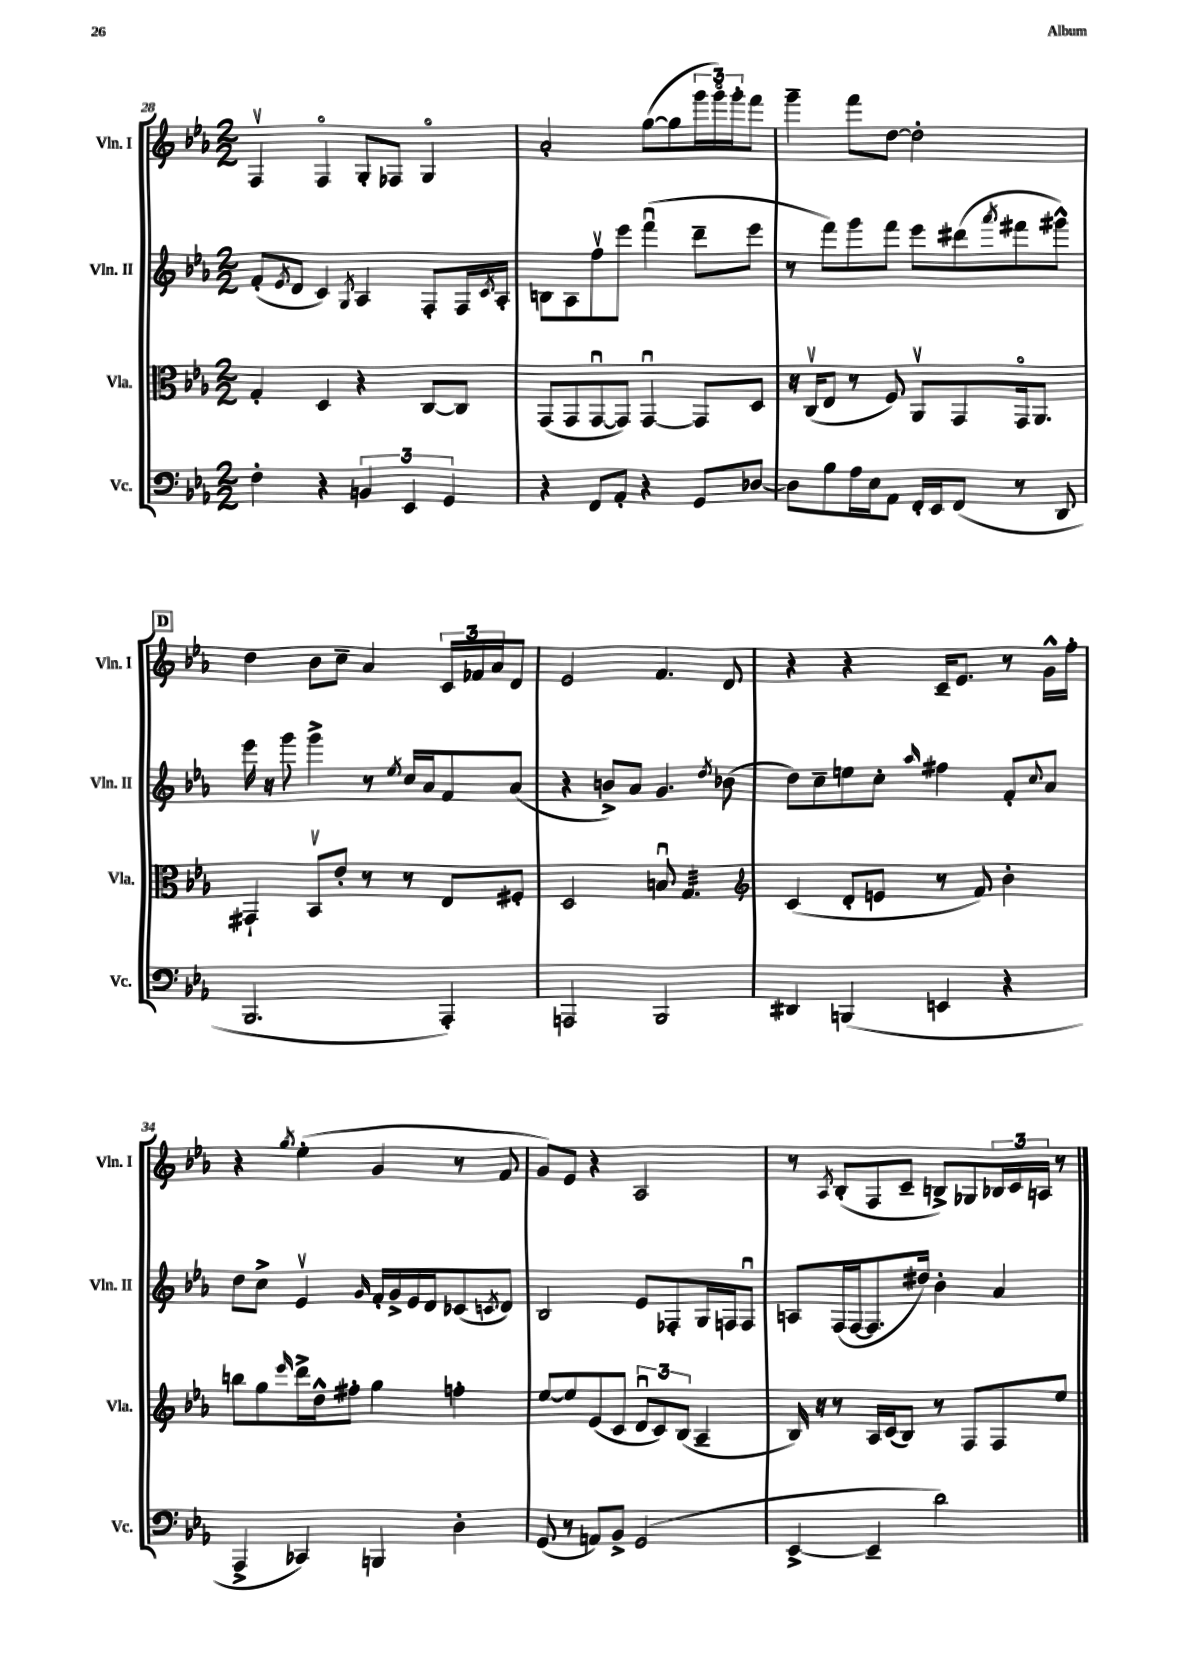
<<
\new StaffGroup <<
\new Staff = "s0" \with { instrumentName = "Vln. I" shortInstrumentName = "Vln. I" } {
    \clef treble \key ees \major \numericTimeSignature \time 2/2
    f4\upbow f4\flageolet g8-. fes8 g4\flageolet |
    aes'2-. g''8~( g''8 \tuplet 3/2 { g'''16 g'''16\flageolet) g'''16-. } f'''8 |
    g'''4-- f'''8 d''8~ d''2-. |
    \mark \markup { \box "D" } d''4 bes'8 c''8-- aes'4 \tuplet 3/2 { c'16 fes'16 aes'16 } d'8 |
    ees'2 f'4. d'8 |
    r4 r4 c'16-- ees'8. r8 g'16-^ f''16-. |
    r4 \acciaccatura { g''8 } ees''4-.( g'4 r8 f'8 |
    g'8) ees'8 r4 aes2 |
    r8 \acciaccatura { aes8 } bes8-.( f8 c'8-- b8->) ges8 \tuplet 3/2 { bes16 c'16 a16 } r8 \bar "|." |
}
\new Staff = "s1" \with { instrumentName = "Vln. II" shortInstrumentName = "Vln. II" } {
    \clef treble \key ees \major \numericTimeSignature \time 2/2
    f'8-.( \acciaccatura { ees'8 } d'8 c'4) \acciaccatura { g8 } aes4 f8-. f16 \acciaccatura { c'8 } aes16-. |
    b8 aes8 f''8\upbow ees'''8 f'''4\downbow( d'''8-- ees'''8 |
    r8 f'''8) g'''8 f'''8 ees'''8 dis'''8( \acciaccatura { aes'''8 } fis'''8 gis'''8-^) |
    \mark \markup { \box "D" } ees'''16 r16 g'''8 g'''4-> r8 \acciaccatura { ees''8 } c''16 aes'16 f'8 aes'8( |
    r4 b'8->) aes'8 g'4. \acciaccatura { d''8 } bes'8( |
    d''8) c''8-- e''8 c''8-. \grace { aes''16 } fis''4 f'8-. \appoggiatura { c''8 } aes'8 |
    d''8 c''8-> ees'4\upbow \grace { g'16 } f'16-. g'16-> ees'16 d'16 ces'8( \acciaccatura { c'8 } d'8) |
    bes2 ees'8 fes8-. g16 f16 f8\downbow |
    a8 f16( f16~ f8. dis''16) bes'4-. aes'4 \bar "|." |
}
\new Staff = "s2" \with { instrumentName = "Vla." shortInstrumentName = "Vla." } {
    \clef alto \key ees \major \numericTimeSignature \time 2/2
    g4-. d4 r4 c8~ c8 |
    g,8( g,8 g,8~\downbow g,8) g,4~\downbow g,8 d8 |
    r16 c16\upbow( ees8 r8 f8) aes,8\upbow g,8 g,16\flageolet aes,8. |
    \mark \markup { \box "D" } gis,4-! bes,8\upbow ees'8-. r8 r8 ees8 fis8-. |
    d2 b8\downbow g4.:32 |
    \clef treble c'4( d'8-. e'8 r8 f'8) bes'4-. |
    b''8 g''8 \grace { ees'''16 } d'''16-> d''16-^ fis''8-. g''4 f''4-. |
    ees''8~ ees''8 ees'8( c'8 \tuplet 3/2 { d'8\downbow c'8) bes8( } aes4-- |
    bes16) r16 r8 aes16 c'16( bes8) r8 f8 f8 ees''8 \bar "|." |
}
\new Staff = "s3" \with { instrumentName = "Vc." shortInstrumentName = "Vc." } {
    \clef bass \key ees \major \numericTimeSignature \time 2/2
    f4-. r4 \tuplet 3/2 { b,4 ees,4 g,4 } |
    r4 f,8 aes,8-. r4 g,8 des8~ |
    des8 bes8 aes16 ees16 aes,8 f,16-. ees,16 f,8( r8 d,8 |
    \mark \markup { \box "D" } bes,,2. aes,,4-.) |
    a,,2 bes,,2 |
    dis,4 b,,4( e,4 r4 |
    aes,,4-> ces,4) b,,4 d4-. |
    g,8( r8 a,8) bes,8-> g,2( |
    ees,4~-> ees,4-- d'2) \bar "|." |
}
>>
>>
\layout { \context { \Score currentBarNumber = #28 } }
